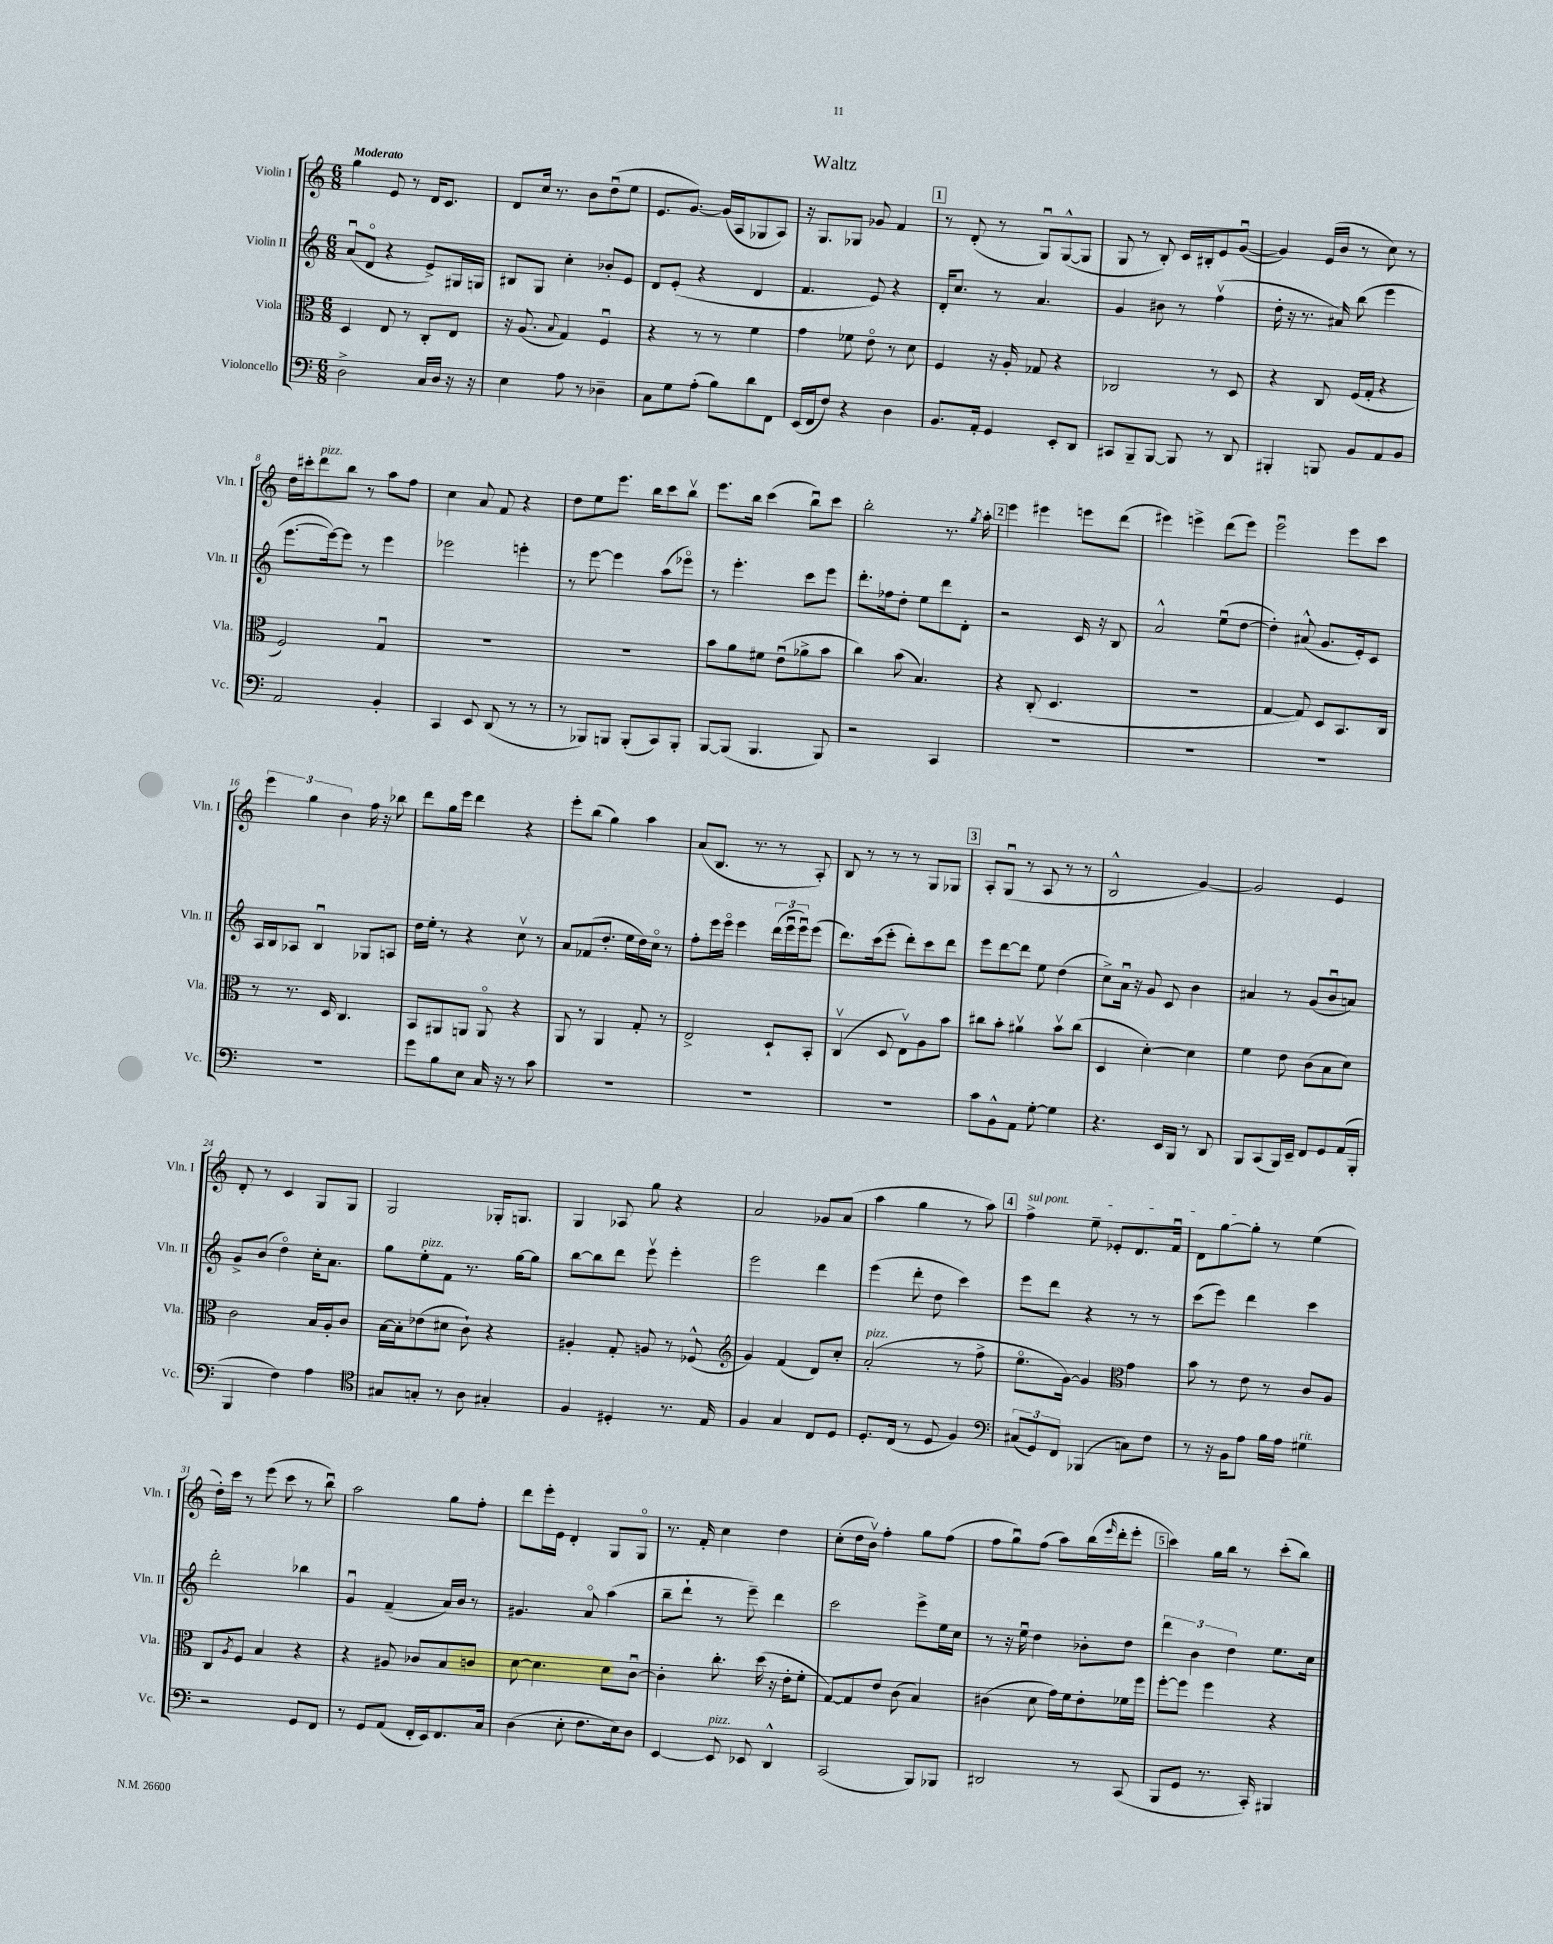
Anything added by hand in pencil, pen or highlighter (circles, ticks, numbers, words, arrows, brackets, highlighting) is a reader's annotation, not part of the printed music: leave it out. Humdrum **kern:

**kern	**kern	**kern	**kern
*staff4	*staff3	*staff2	*staff1
*clefF4	*clefC3	*clefG2	*clefG2
*k[]	*k[]	*k[]	*k[]
*M6/8	*M6/8	*M6/8	*M6/8
2D^	4D	(8au	4gg
.	.	8do	.
.	8E	4r	8e
.	8r	.	8r
16C	8C'	8e^)	16d
16D	.	.	8.c
16r	8E	16G#	.
16r	.	16G	.
=	=	=	=
4E	16r	8B#	8d
.	(8.A	.	.
.	.	8G	16cc
.	.	.	8.r
.	8qqB	.	.
8A	4G)	4cc'	.
8r	.	.	8b
4D-~	4Fu	8b-'	(8ddu
.	.	8e	8ee
=	=	=	=
8C	4r	8d	8.e
8G	.	(8e'	.
.	.	.	[8.g)
(8A'	8r	4r	.
8B)	8r	.	(16g]
.	.	.	16A
8d	4f	4d	8G-
8FF	.	.	8A)
=	=	=	=
(16EE	4g	4.f	16r
16FF	.	.	8.G
8F)	.	.	.
4r	8f-	.	8G-
.	8eo	8e)	8g-
4D	8r	4r	4f
.	8d	.	.
=	=	=	=
8.BB	4F	16d'	8r
.	.	8.cc	.
.	.	.	(8d'
16AA'	.	.	.
4GG	16r	8r	8r
.	16A'	.	.
.	8G-	4.a	8Gu)
8EE'	4r	.	([8G^^
8DD	.	.	8G]
=	=	=	=
8CC#	2C-	4g	8G
8BBB~	.	.	8r
[8BBB	.	8b#	8B')
8BBB]	.	8r	16c
.	.	.	16B#'
8r	8r	(4ffv	8e
8DD	8D	.	([8gu
=	=	=	=
4BBB#'	4r	16dd'	4g])
.	.	16r	.
.	.	8.r	.
8BBB	8C	.	(16e
.	.	16a#)	16b
8BB	(16F	(8bb	8r
.	16G'	.	.
8AA	4r	4eee	8cc)
8BB	.	.	8r
=	=	=	=
2AA	2F)	[8.eee	16dd
.	.	.	16ccc#'
.	.	.	8ddd
.	.	16eee_)	.
.	.	8eee]	8bb
.	.	8r	8r
4BB'	4Gu	4eee	8aa
.	.	.	8ff
=	=	=	=
4CC	2.r	2eee-	4cc
8EE	.	.	8a
(8DD	.	.	8f
8r	.	4eee'	4r
8r	.	.	.
=	=	=	=
8r	2.r	8r	8dd
8BBB-)	.	[8eee	8ee
8BBB	.	4eee]	8.eee
(8BBB'	.	.	.
.	.	.	16bb
8CC)	.	(8aa	8ccc
8BBB'	.	8eee-o)	8bbv
=	=	=	=
[8BBB	8b	8r	8.eee
(8BBB]	8a	4.eee'	.
.	.	.	16bb
4.BBB	8f#	.	(4ccc
.	(8eu	.	.
.	8a-^	8ccc	8bbu)
8BBB)	8b	8eee	8ccc
=	=	=	=
2r	4cc)	8.ddd'	2bb'
.	.	16ff-	.
.	(8b	8dd'	.
.	4.B)	8ee	.
4CC	.	8ddd	8.r
.	.	8d'	.
.	.	.	8qgg
.	.	.	16aa'
=	=	=	=
2.r	4r	2r	4eee
.	(8C'	.	4eee#
.	4.D	.	.
.	.	16c	8eee
.	.	16r	.
.	.	8B	(8ddd
=	=	=	=
2.r	2.r	2a^^	4eee#)
.	.	.	4eee^
.	.	(8eeu	(8ddd
.	.	[8dd	8eee)
=	=	=	=
2.r	[4G	4dd'])	2eeeu
.	8G])	(8a#^^	.
.	8D	8.g	.
.	8.BB	.	8eee
.	.	16e')	.
.	.	8c	8ccc
.	16C	.	.
=	=	=	=
2.r	8r	16A	6eee
.	.	16B	.
.	8.r	8A-	.
.	.	.	6gg
.	.	4Bu	.
.	16D	.	.
.	.	.	6b
.	4.C	.	.
.	.	8G-	16ff
.	.	.	16r
.	.	8A	8bb-
=	=	=	=
8g	8BB	16dd	8ddd
.	.	16ee'	.
8B	8AA#	8r	16gg
.	.	.	16eee
8E	8AA	4r	4ddd
16C	8AAo	.	.
16r	.	.	.
8r	4r	8ccv	4r
8c	.	8r	.
=	=	=	=
2.r	8AA	8a	8eee'
.	8r	(8f-	(8bb
.	4AA	8.dd'	4gg)
.	.	16ee	.
.	8G'	16dd)	4aa
.	.	16cco	.
.	8r	8r	.
=	=	=	=
2.r	2E^	8ff'	(8a
.	.	16eee	8.B
.	.	16eeeo	.
.	.	4eee	.
.	.	.	8.r
.	8D`	(24ddd	8r
.	.	24eeeu	.
.	.	24eeeu)	.
.	8BB'	(8eee	8A')
=	=	=	=
2.r	(4Cv	8.ddd)	8B
.	.	.	8r
.	.	(16ccc	.
.	8D	8eee'	8r
.	8Ev)	8ddd')	8r
.	8A	8ccc	8G
.	8b	8ddd	8G-
=	=	=	=
8c	8cc#	8eee	8A'
8BB^^	8b'	[8ddd	(8Gu
8AA	4a#v	8ddd]	8r
[8G'	.	8ee	8A
4G]	8bv	(4dd	8r
.	(8cc#	.	8r
=	=	=	=
4.r	4D	8cc^)	2B^^
.	.	16au	.
.	.	16r	.
.	[4d')	8g	.
16EE	.	8c	.
16BBB	.	.	.
8r	4d]	4b	[4g)
8DD	.	.	.
=	=	=	=
8BBB	4f	4a#	2g]
(8CC	.	.	.
16BBB)	8e	8r	.
16EE~	.	.	.
8FF	(8c	(8g	.
8GG	8B	8bu	4e
(16AA	8d)	8a)	.
16BBB'	.	.	.
=	=	=	=
4BBB	2c	8g^	8d'
.	.	(8b	8r
4F)	.	4ddo)	4c
4A	16B	16cc'	8G
.	16A'	8.a	.
.	8c	.	8G
=	=	=	=
*clefC4	*	*	*
8G#	[16B	8gg	2G
.	16B']	.	.
8G'	(8e-	8ee'	.
8r	8d#	8f	.
8A	8c`)	8.r	.
4G#'	4r	.	16G-'
.	.	[16gg	8.G
.	.	8gg]	.
=	=	=	=
4F	4A#'	[8bb	4G
.	.	8bb]	.
4D#'	8G'	8ddd	8A-
.	8A	8eeev	8gg
8.r	8r	4eee'	4r
.	(8F-^^	.	.
16E	.	.	.
=	=	=	=
*	*clefG2	*	*
4F	4g)	2eee	2a
4G	(4f	.	.
8C	8d)	4ddd	8g-
8D	8cc'	.	(8a
=	=	=	=
8.D'	(2a'	(4eee	4aa
(16C	.	.	.
8r	.	8ddd'	4gg
8D	.	8dd	.
4F)	8r	4ccc)	8r
.	8ff^	.	8aa)
=	=	=	=
*clefF4	*	*	*
(12C#	8.eeo	8eee	4ff^
12GG)	.	.	.
.	.	8ddd	.
12FF	.	.	.
.	[16g)	.	.
(4BBB-	4g]	4r	8ee~
.	.	.	8e-'
*	*clefC3	*	*
8C)	4g	8r	8.d
8F	.	8r	.
.	.	.	16fu
=	=	=	=
8r	8b	(8ccc	8d
16r	8r	8eee)	[8gg
16BB	.	.	.
8A	8e	4ddd	8gg']
16B	8r	.	8r
16A	.	.	.
4G#	8c	4ccc	(4ee
.	8A	.	.
=	=	=	=
2r	8C	2ddd'	16dd')
.	.	.	16ccc
.	8qA	.	.
.	8F	.	8r
.	4B	.	(8eee
.	.	.	8ccc
8GG	4r	4bb-	8r
8FF	.	.	8bbu)
=	=	=	=
8r	4r	4gu	2aa
8GG	.	.	.
(8AA	8A#	(4f~	.
16FF'	8c-	.	.
16EE)	.	.	.
8.FF	8B	16a)	8gg
.	.	16b	.
.	8c	8r	8ff'
16C	.	.	.
=	=	=	=
(4D	[8d	4.g#	8ddd
.	4.d]	.	16eee'
.	.	.	16e
8E'	.	.	4d'
8.F	.	8ao	.
.	8d	(4aa	8G
16E)	.	.	.
8D	[8cu	.	8Go
=	=	=	=
[4EE	4c']	8bb~	8.r
.	.	8ddd`	.
.	.	.	16f'
8EE]	8.cc'	8r	4cc
8EE-	.	8eee~)	.
.	(16dd	.	.
4DD^^	16r	4ddd	4dd
.	16e'	.	.
.	8f'	.	.
=	=	=	=
(2CC	[8G)	2ccc	(8cc'
.	8G]	.	16dd
.	.	.	16bv)
.	8e	.	4ff'
.	(8c	.	.
8BBB)	4B)	8eee^	8gg
8BBB-	.	16ee	(8ff
.	.	16cc	.
=	=	=	=
2DD#	(4c#	8r	8ff
.	.	16r	8ggu)
.	.	16eeu	.
.	8d	4dd	(8ff
.	16g)	.	8aa)
.	16f	.	.
8r	8e'	8b-'	(16bb
.	.	.	16qqeee
.	.	.	16ddd'
(8CC	16f-	8dd	8eee'
.	16ff	.	.
=	=	=	=
8BBB	[8ff'	6ddd	4ccc)
8GG	8ff]	.	.
.	.	6b	.
8.r	4ff	.	16gg
.	.	.	16bb
.	.	6dd	.
.	.	.	8r
16CC')	.	.	.
4BBB#	4r	8.ee	(8ccc'
.	.	.	8bb)
.	.	16cc	.
==	==	==	==
*-	*-	*-	*-
